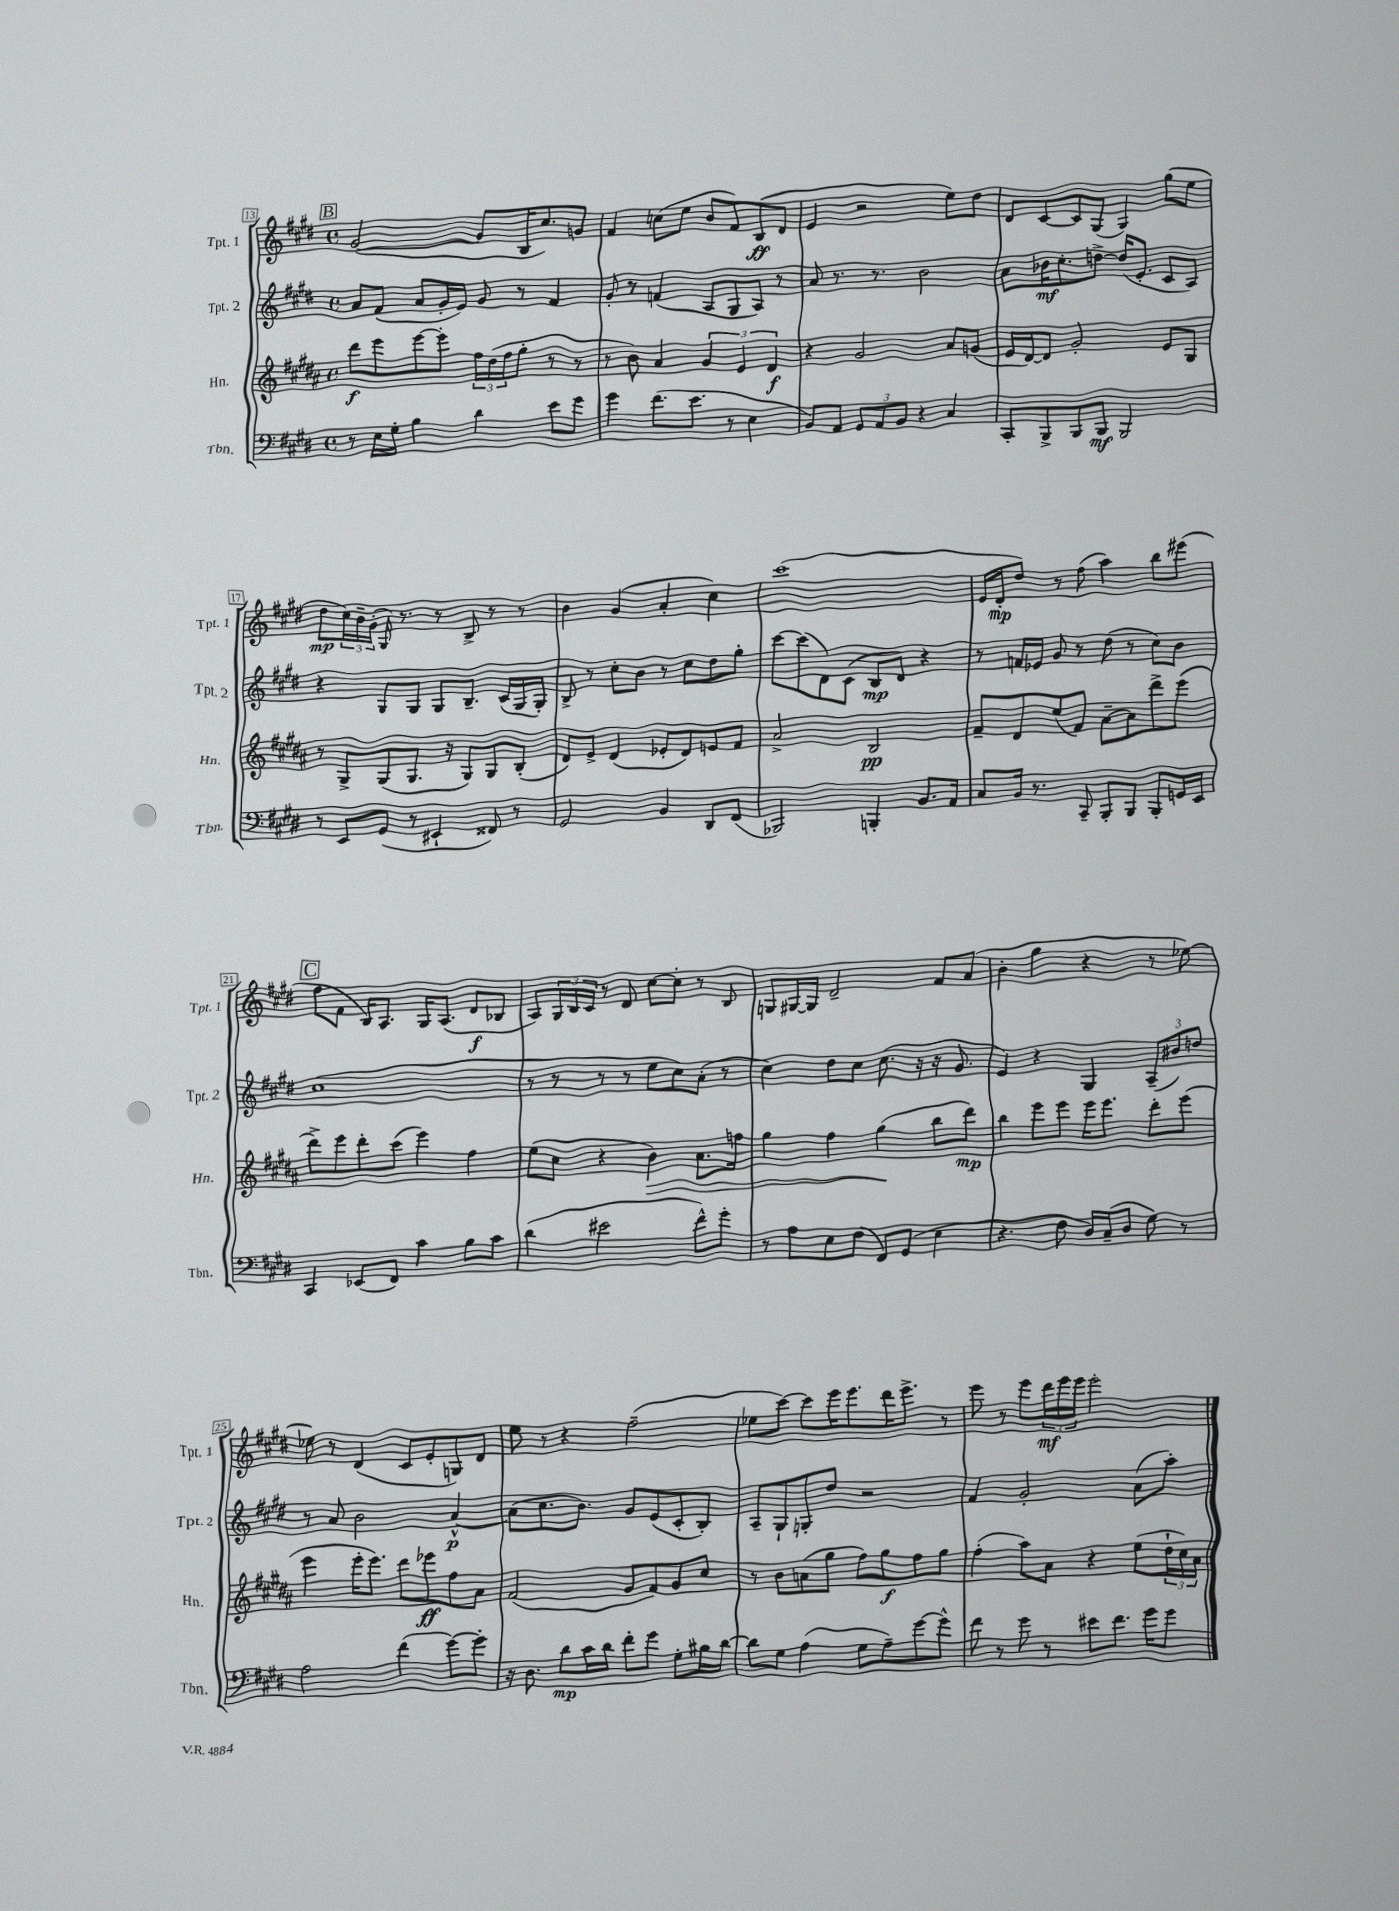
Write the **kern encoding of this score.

**kern	**kern	**kern	**kern
*staff4	*staff3	*staff2	*staff1
*clefF4	*clefG2	*clefG2	*clefG2
*k[f#c#g#d#]	*k[f#c#g#d#a#]	*k[f#c#g#d#]	*k[f#c#g#d#]
*M4/4	*M4/4	*M4/4	*M4/4
*met(c)	*met(c)	*met(c)	*met(c)
8r	8ddd#	8a	([2g#
16E	8eee	(8f#	.
16G#'	.	.	.
4B	[8eee	8a	.
.	8eee']	16g#'	.
.	.	16e)	.
4d#	24ff#	8g#	8g#]
.	(24dd#	.	.
.	24ff#	.	.
.	8gg#'	8r	16B
.	.	.	8.cc#)
8e	8r	4f#	.
8g#	8r	.	8g
=	=	=	=
4g#	8r	8g#'	4f#
.	8b)	8r	.
(8.f#	4a#	(4f	(8cc
.	.	.	8ee
8.e	.	.	.
.	6g#	8A	8b
8r	.	8G#	8f#)
.	6e	.	.
4E	.	8A)	(8B
.	6d#	.	.
.	.	8r	8d#
=	=	=	=
8BB)	4r	8a	4e
8AA	.	8.r	.
12GG#	2g#	.	2r
.	.	8.r	.
12AA	.	.	.
12BB	.	.	.
4r	.	2b	.
4C#	8a#	.	8ee)
.	(8g	.	8dd#
=	=	=	=
8CC#'	16e	8a	8d#
.	[16d#)	.	.
8BBB^	8d#]	16b-	[8c#
.	.	8.cc#'	.
8BBB	2g#'	.	8c#]
8BBB	.	[8dd^	(8G#
2BBB	.	(16dd]	4G#)
.	.	8.e'	.
.	8e	8c#	(8gg#
.	8G#	8A)	8ee
=	=	=	=
8r	8r	4r	8dd#
8EE	8G#^	.	24cc#)
.	.	.	24b~
.	.	.	(24g#'
(8GG#	(8G#	8G#	16G#)
.	.	.	8.r
8r	8.G#	8G#	.
4EE#`	.	8G#	8r
.	16r	.	.
.	8G#)	8.B~	8B^
8FF##)	8G#	.	8r
.	.	(16c#	.
8r	(8B'	16G#	8r
.	.	16G#')	.
=	=	=	=
2GG#	8d#)	8B^	4b
.	8e^	8r	.
.	(4d#	8cc#'	(4g#
.	.	8b	.
4BB	8e-'	8r	4a'
.	8d#)	8cc#	.
8DD#	8e	8dd#	4cc#)
(8FF#	8f#	8gg#'	.
=	=	=	=
2BBB-)	2a#^	[8ccc#	(1ccc#
.	.	(8ccc#]	.
.	.	8d#)	.
.	.	(8c#	.
4BBB'	2B	8B	.
.	.	8d#)	.
8.BB	.	4r	.
16AA	.	.	.
=	=	=	=
8C#	8f#~	8r	16e
.	.	.	16d#'
16BB	8d#	16f	8dd#)
8.r	.	16e-	.
.	(8ee	8g#	8r
8CC#~	8f#)	8r	(8ff#
8BBB'	[8a#~	(8dd#	4aa)
8BBB	8a#]	8r	.
8BBB'	8ddd#^	8cc#)	8bb
16GG	(8eee	8b	(8eee#
16EE	.	.	.
=	=	=	=
4CC#	8ddd#^)	(1cc#	8ff#
.	8eee	.	8f#
(8EE-	8ddd#'	.	16B)
.	.	.	8.A
8FF#)	(8ccc#	.	.
4c#	4eee)	.	16G#
.	.	.	(8.A
8B	4ff#	.	8d#
8c#	.	.	8B-
=	=	=	=
(4d#	(8ee	8r	8A)
.	8cc#	8r	24G#
.	.	.	24B
.	.	.	24c#
2e#	4r	8r	8r
.	.	8r	8d#
.	4b)	8ee	[8cc#
.	.	8cc#)	8cc#']
8f#^^)	8.a#	(8a'	8r
8g#'	.	8r	8B
.	16ff	.	.
=	=	=	=
8r	4gg#	4cc#)	8G
8A	.	.	[16G#
.	.	.	16G#]
8E	4ff#	8dd#	2d#~
(8F#	.	8cc#	.
8FF#)	(4gg#	(8.cc#	.
(8GG#	.	.	.
.	.	16r	.
4E	8bb	16r	8f#
.	.	8.g#	.
.	8ddd#)	.	(8a
=	=	=	=
4.r	4bb	4e)	4b'
.	8eee	4r	4gg#
8F#	8eee	.	.
16D#)	16eee	4G#	4r
(16C#~	8.eee	.	.
8D#	.	.	.
8G#)	8ddd#'	(12A~	8r
.	.	12b#)	.
8r	(8eee	.	[8ee-)
.	.	12dd	.
=	=	=	=
2A	4eee	8r	8ee-]
.	.	8a	8r
.	16eee'	2b	(4d#
.	8.eee)	.	.
(4f#	8ddd#	.	8c#
.	8eee-	.	8e'
[8g#)	8ff#	[4a^^	8G)
8g#']	8a#	.	8d#
=	=	=	=
16r	(2f#	(8a]	8ee
8.D#	.	.	.
.	.	8.cc#	8r
8d#	.	.	4r
.	.	8.b)	.
16c#	.	.	.
16d#	.	.	.
8f#'	8g#	8g#	(2ff#~
8g#	8f#)	(8e	.
8G#'	8g#	8c#'	.
16B#	8cc#	8B')	.
[16d#	.	.	.
=	=	=	=
8d#]	8r	8A~	8ee-
8G#	8b	8G#`	[8ccc#)
(4A	(8a	8G'	8ccc#]
.	8gg#	8dd#	16eee
.	.	.	8.eee
8G#	8ff#)	2r	.
8A~)	8gg#	.	16ddd#
.	.	.	8.eee^
[8g#	8ff#	.	.
8g#^^]	8gg#	.	8r
=	=	=	=
8f#	(4ff#'	4f#	8eee
8r	.	.	8r
8g#	8aa#)	2g#'	8eee
8r	8a#	.	24ddd#
.	.	.	24eee
.	.	.	24eee
8e#	4r	.	2eee'
8.f#	.	.	.
.	(8ee	(8a	.
16g#	.	.	.
8g#	24dd#`	8aa')	.
.	24cc#)	.	.
.	24a#	.	.
==	==	==	==
*-	*-	*-	*-
